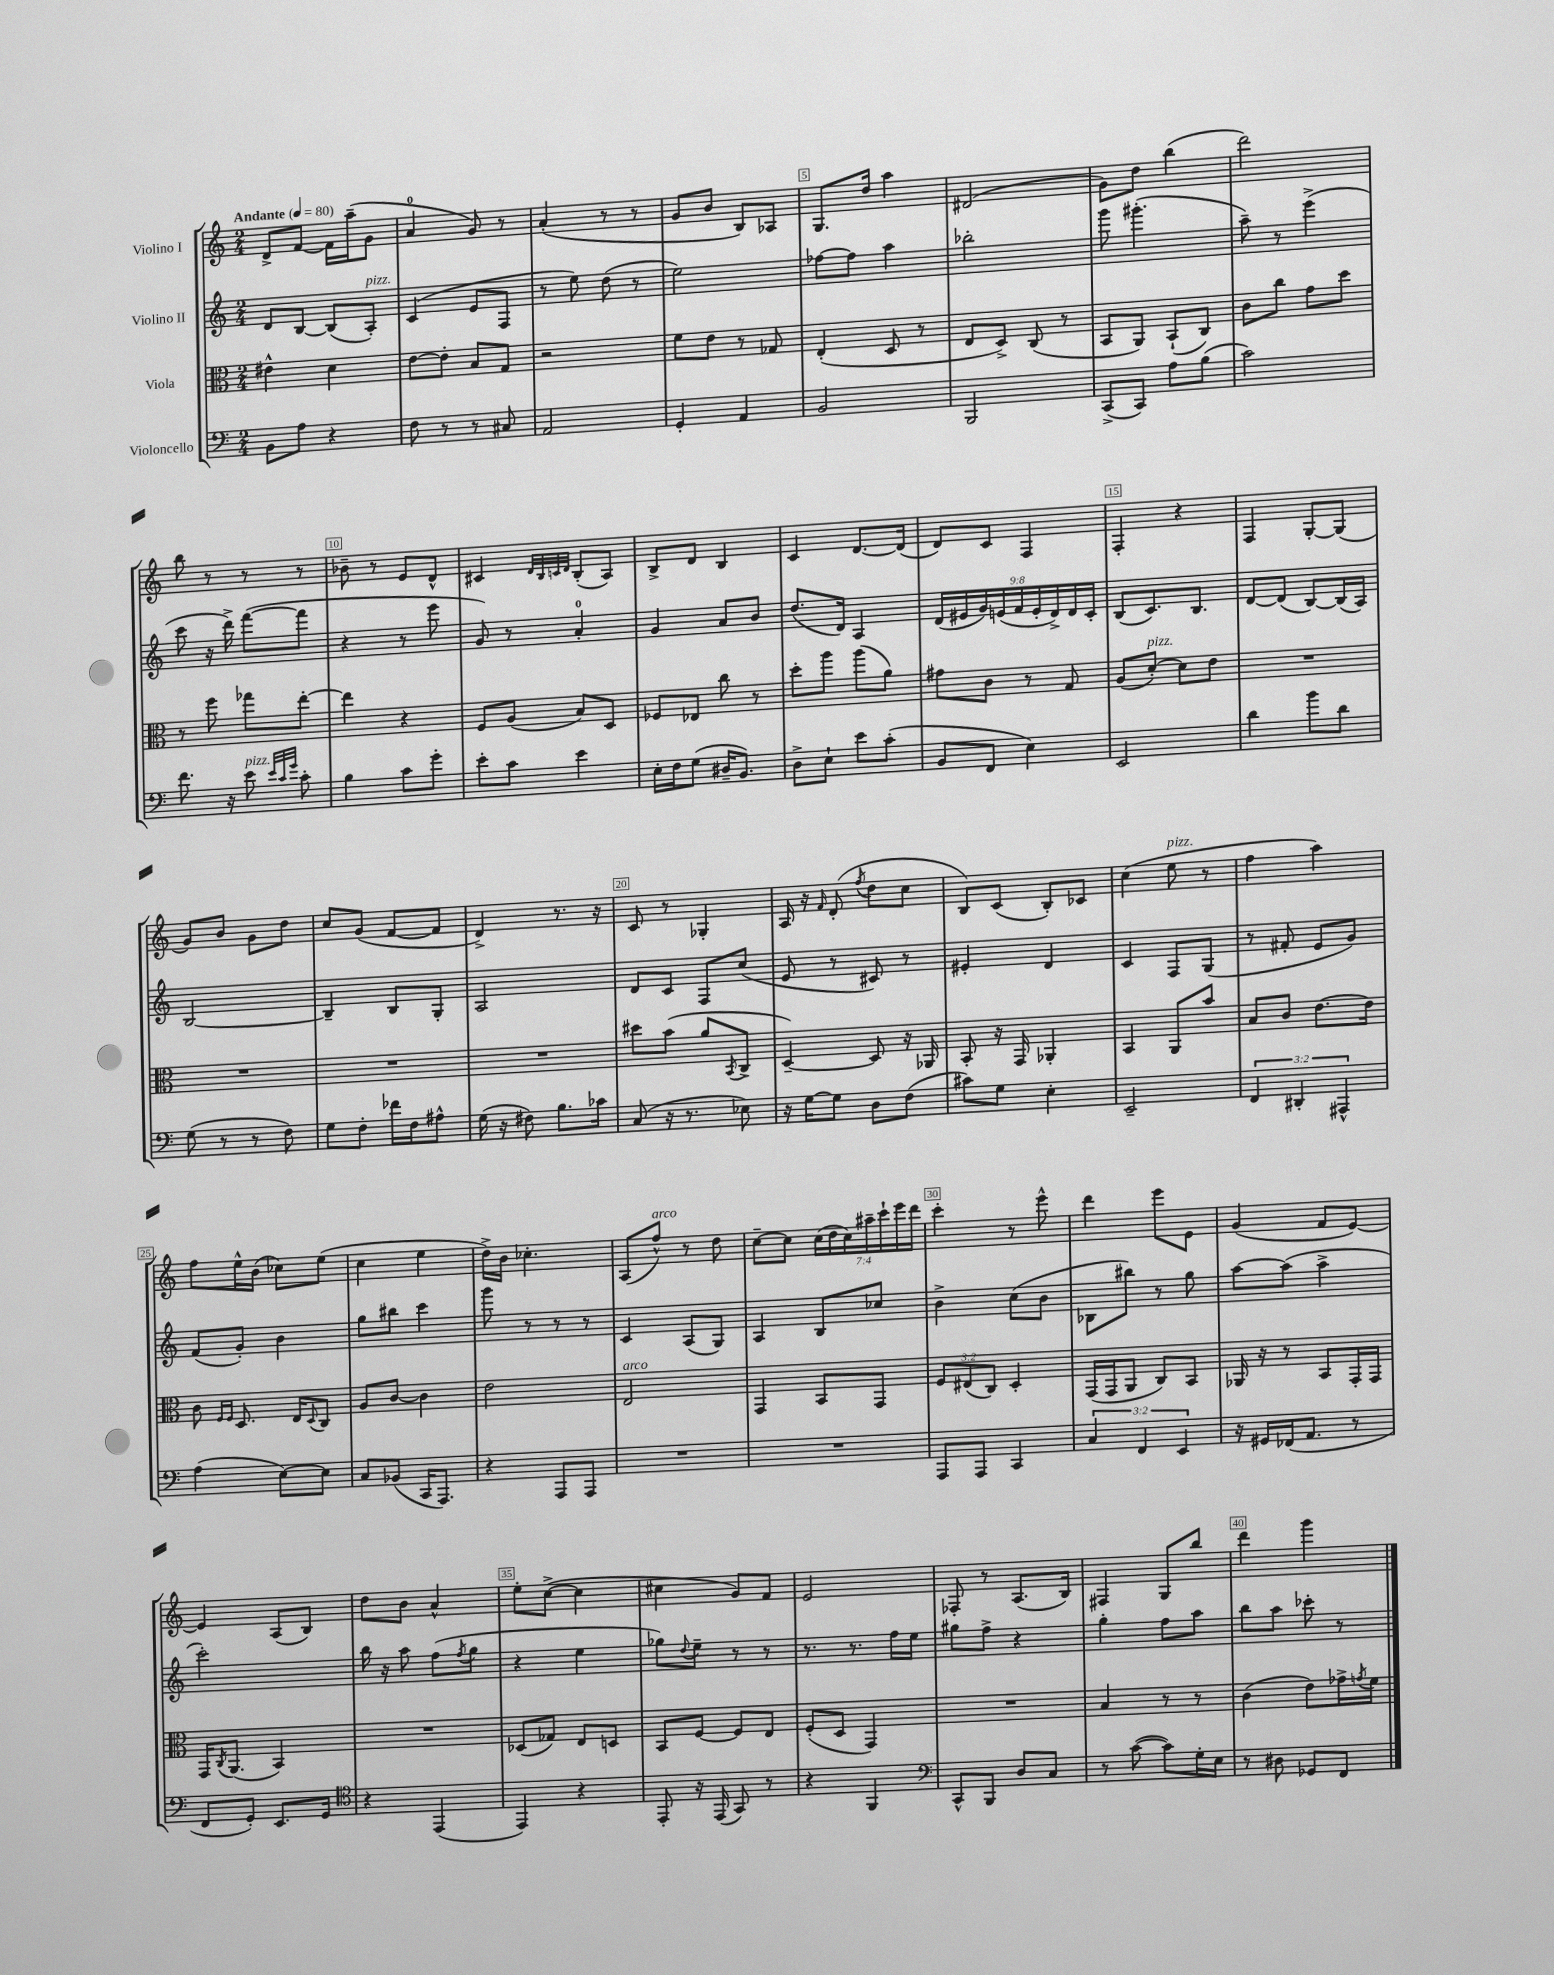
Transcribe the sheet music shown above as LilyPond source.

<<
\new StaffGroup <<
\new Staff = "s0" \with { instrumentName = "Violino I" } {
    \clef treble \key c \major \numericTimeSignature \time 2/4 \override Staff.TupletNumber.text = #tuplet-number::calc-fraction-text \tempo "Andante" 4 = 80
    d'8-> f'8~ f'16 a''16--( g'8 |
    a'4-0 g'8) r8 |
    a'4-.( r8 r8 |
    g'8 b'8 b8) aes8 |
    g8. d''16 a''4 |
    dis'2( |
    g'8) d''8 b''4( |
    d'''2) |
    b''8 r8 r8 r8 |
    bes'8-- r8 e'8 d'8-^ |
    cis'4 \grace { d'32 b32 c'32 d'32 } b8-.( a8) |
    b8-> d'8 b4 |
    c'4 d'8.~ d'16( |
    d'8) c'8 f4 |
    f4-. r4 |
    f4 g8~-. g8( |
    g'8) b'8 g'8 d''8 |
    c''8 g'8( f'8~ f'8 |
    d'4->) r8. r16 |
    c'8 r8 ges4-. |
    a16 r16 \grace { f'16 } d'8-.( \acciaccatura { f''8 } d''8 c''8 |
    b8) c'8( b8-.) ces'8 |
    c''4( e''8^\markup { \italic "pizz." } r8 |
    f''4 a''4) |
    f''8 e''16-^ b'16( ces''8) e''8( |
    c''4 e''4 |
    d''16->) b'16 ces''4.-. |
    a8( f''8-^^\markup { \italic "arco" }) r8 d''8 |
    c''8~-- c''8 \tuplet 7/4 { c''16( d''16 c''16) ais''16-- c'''16-! e'''16 d'''16 } |
    c'''4-. r8 e'''8-^ |
    d'''4 e'''8 e'8 |
    g'4( f'8 e'8~) |
    e'4 a8( b8) |
    d''8 b'8 a'4-^ |
    e''8-. c''8~->( c''4 |
    cis''4 g'8) f'8 |
    e'2 |
    fes8-. r8 a8.( b16) |
    fis4 g8 b''8 |
    d'''4 g'''4 \bar "|." |
}
\new Staff = "s1" \with { instrumentName = "Violino II" } {
    \clef treble \key c \major \numericTimeSignature \time 2/4 \override Staff.TupletNumber.text = #tuplet-number::calc-fraction-text
    d'8 b8~ b8( a8-.^\markup { \italic "pizz." }) |
    c'4( e'8 f8 |
    r8 e''8) d''8( r8 |
    e''2) |
    fes''8~ fes''8 a''4 |
    bes''2-. |
    g'''8 gis'''4.-.( |
    a''8--) r8 e'''4->( |
    c'''8 r16 d'''16->) f'''8~( f'''8 |
    r4 r8 e'''8 |
    g'8) r8 a'4-0-. |
    g'4 a'8 b'8 |
    d''8.( d'16) a4 |
    \tuplet 9/8 { d'16( eis'16 g'16) e'16( f'16 e'16-. d'16->) d'16 c'16-. } |
    b8( c'8.) b8. |
    d'8~ d'8( b8~) b16( a16) |
    b2~ |
    b4-- b8 g8-. |
    a2 |
    d'8 c'8 f8 c''8( |
    e'8 r8 cis'8) r8 |
    eis'4-. d'4 |
    c'4 f8 g8( |
    r8 fis'8-. e'8 g'8) |
    f'8( g'8-.) b'4 |
    g''8 bis''8 c'''4 |
    g'''8 r8 r8 r8 |
    c'4 a8( g8) |
    a4 b8 ces''8 |
    b'4-> c''8( b'8 |
    bes8 bis''8) r8 g''8 |
    a''8~ a''8( a''4-> |
    c'''2-.) |
    b''16 r16 a''8 f''8( \acciaccatura { f''8 } g''8 |
    r4 e''4 |
    ges''8) \appoggiatura { d''8 } e''8-- r8 r8 |
    r8. r8. f''16 e''16 |
    gis''8 f''8-> r4 |
    g''4-. f''8 a''8 |
    b''8 a''8 ces'''8-. r8 \bar "|." |
}
\new Staff = "s2" \with { instrumentName = "Viola" } {
    \clef alto \key c \major \numericTimeSignature \time 2/4 \override Staff.TupletNumber.text = #tuplet-number::calc-fraction-text
    eis'4-^ d'4 |
    e'8~ e'8-. b8 g8 |
    r2 |
    f'8 e'8 r8 ges8 |
    e4-.( d8 r8 |
    e8 d8->) c8( r8 |
    b,8 a,8) b,8-!( c8) |
    c'8 c''8 g'8 d''8 |
    r8 f''8 ges''8 e''8~-. |
    e''4 r4 |
    f8 a8( b8) d8 |
    fes8 ees8 c''8 r8 |
    d''8-. a''8 a''8( a'8) |
    gis'8 c'8 r8 g8 |
    a8( d'8~-.^\markup { \italic "pizz." }) d'8 e'8 |
    R2 |
    R2 |
    R2 |
    R2 |
    dis''8 b'8( a'8 \acciaccatura { b,8 } c8-> |
    d4~--) d8 r16 aes,16 |
    b,8-. r16 g,16 aes,4-. |
    b,4 a,8 b'8 |
    b8 c'8 e'8.~ e'16 |
    c'8 \grace { f16 f16 } d8. e16 \appoggiatura { d8 } c8 |
    a8 c'8~ c'4 |
    e'2 |
    e2^\markup { \italic "arco" } |
    g,4 b,8 g,8 |
    \tuplet 3/2 { f8 eis8( c8) } d4-. |
    g,16( g,16 a,8 c8) b,8 |
    aes,16 r16 r8 b,8 g,16-. g,16 |
    g,16 \acciaccatura { c8 } a,8.( b,4) |
    R2 |
    des8( ges8) e8 d8 |
    b,8 f8~ f8 e8 |
    f8-.( d8 g,4) |
    R2 |
    b4 r8 r8 |
    c'4( e'8) ges'16-> \acciaccatura { g'8 } f'16 \bar "|." |
}
\new Staff = "s3" \with { instrumentName = "Violoncello" } {
    \clef bass \key c \major \numericTimeSignature \time 2/4 \override Staff.TupletNumber.text = #tuplet-number::calc-fraction-text
    b,8 a8 r4 |
    f8 r8 r8 cis8 |
    a,2 |
    g,4-. a,4 |
    b,2 |
    b,,2 |
    c,8->( c,8) a8 b8( |
    c'2) |
    f'8. r16 e'8^\markup { \italic "pizz." } \grace { e'32 c'32 g'32 } c'8-. |
    b4 c'8 g'8-. |
    e'8-. c'8 e'4 |
    e16-. f16 g8( dis16-- b,8.) |
    d8-> e8-! e'8 c'8-.( |
    b,8 f,8 e4) |
    e,2 |
    d'4 b'8 d'8 |
    g8( r8 r8 f8) |
    g8 f8-. fes'16 f16 ais8-^ |
    g16( r16 fis8) b8. ces'16 |
    c8( r16 r8. ees8) |
    r16 g16~ g8 d8 f8( |
    cis'8) g8 e4-. |
    e,2-- |
    \tuplet 3/2 { f,4 dis,4-. ais,,4-^ } |
    a4( e8~) e8 |
    c8 bes,8( c,16 a,,8.) |
    r4 a,,8 a,,8 |
    R2 |
    R2 |
    a,,8 a,,8 c,4 |
    \tuplet 3/2 { c4 f,4 e,4 } |
    r16 gis,16 fes,16( a,8. r8 |
    f,8 g,8-.) e,8. g,16 |
    \clef tenor r4 e,4( |
    e,4) r4 |
    e,8-. r16 e,16( g,8) r8 |
    r4 f,4 |
    \clef bass c,8-^ b,,8 d8 c8 |
    r8 c'8~( c'8) g16-. e16 |
    r8 dis8 ges,8 f,8 \bar "|." |
}
>>
>>
\layout { \context { \Score \override BarNumber.break-visibility = ##(#f #t #t) barNumberVisibility = #(every-nth-bar-number-visible 5) \override BarNumber.stencil = #(make-stencil-boxer 0.1 0.3 ly:text-interface::print) } }
